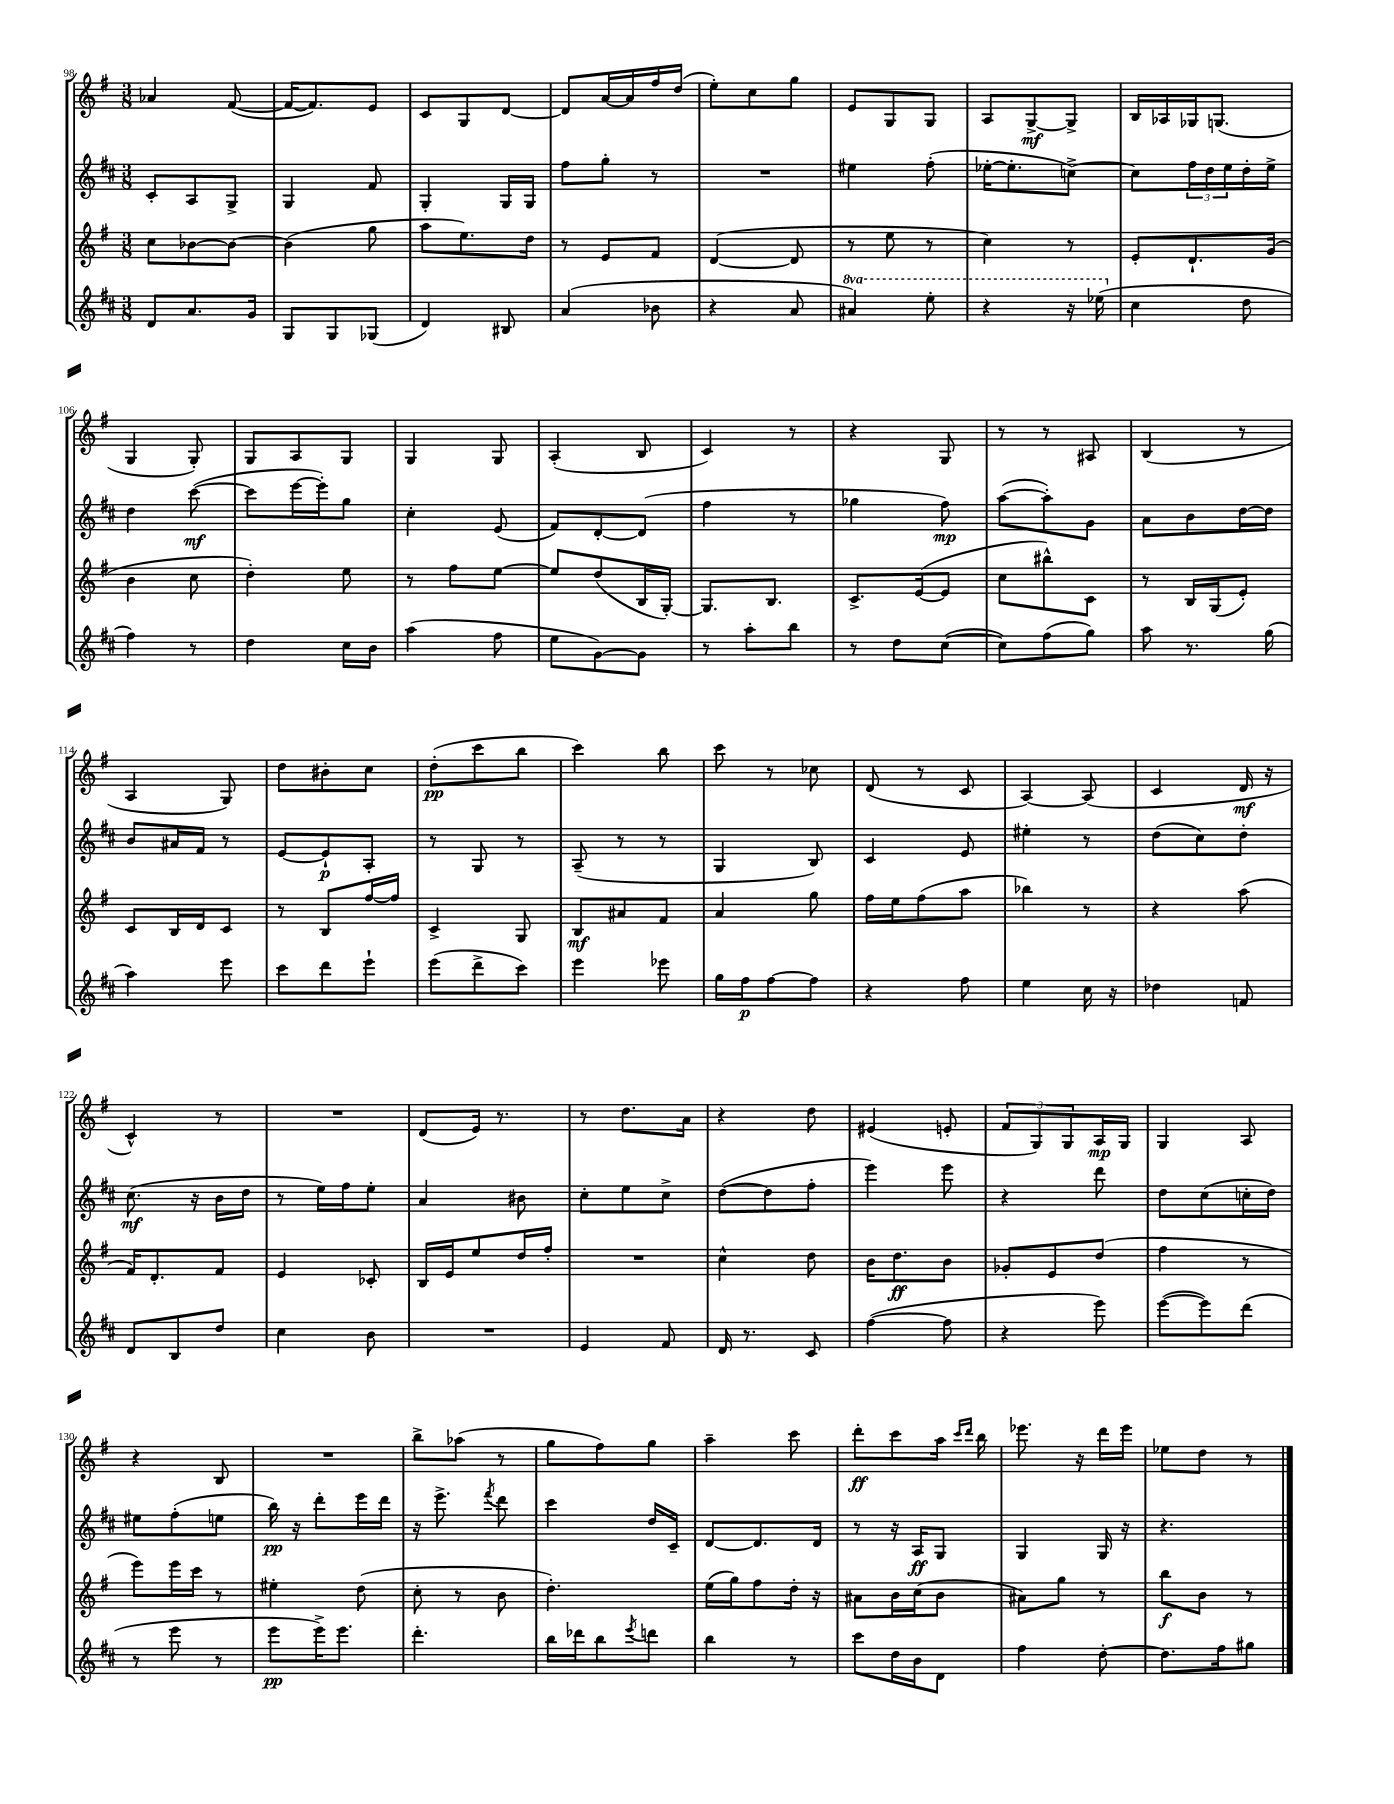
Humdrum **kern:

**kern	**kern	**kern	**kern
*staff4	*staff3	*staff2	*staff1
*clefG2	*clefG2	*clefG2	*clefG2
*k[f#c#]	*k[f#]	*k[f#c#]	*k[f#]
*M3/8	*M3/8	*M3/8	*M3/8
8d	8cc	8c#'	4a-
8.a	[8b-	8A	.
.	8b-_	8G^	([8f#
16g	.	.	.
=	=	=	=
8G	(4b-]	4G	16f#_
.	.	.	8.f#])
8G	.	.	.
(8G-	8gg	8f#	8e
=	=	=	=
4d)	8aa	4G'	8c
.	8.ee)	.	8G
8B#	.	16G	[8d
.	16dd	16G	.
=	=	=	=
(4a	8r	8ff#	8d]
.	8e	8gg'	[16a
.	.	.	16a]
8b-	8f#	8r	16ff#
.	.	.	(16dd
=	=	=	=
4r	([4d	4.r	8ee')
.	.	.	8cc
8a	8d]	.	8gg
=	=	=	=
4aa#)	8r	4ee#	8e
.	8ee	.	8G
8eee'	8r	(8ff#'	8G
=	=	=	=
4r	4cc)	[16ee-'	8A
.	.	8.ee-']	.
.	.	.	[8G^
16r	8r	[8cc^)	8G^]
(16eee-	.	.	.
=	=	=	=
4cc#	8e'	8cc]	16B
.	.	.	16A-
.	8.d`	24ff#	16G-
.	.	24dd	.
.	.	.	(8.G
.	.	24ee	.
8dd	.	16dd'	.
.	(16g	16ee^	.
=	=	=	=
4ff#)	4b	4dd	4G
8r	8cc	([8ccc#	8G')
=	=	=	=
4dd	4dd')	8ccc#]	8G
.	.	[16eee	8A
.	.	16eee'])	.
16cc#	8ee	8gg	8G
16b	.	.	.
=	=	=	=
(4aa	8r	4cc#'	4G
.	8ff#	.	.
8ff#	[8ee	(8e	8G
=	=	=	=
8ee	8ee]	8f#)	(4A'
[8g)	(8dd	[8d'	.
8g]	16B	(8d]	8B
.	[16G')	.	.
=	=	=	=
8r	8.G]	4ff#	4c)
8aa'	.	.	.
.	8.B	.	.
8bb	.	8r	8r
=	=	=	=
8r	8.c^	4gg-	4r
8dd	.	.	.
.	([16e	.	.
([8cc#	8e]	8ff#)	8G
=	=	=	=
8cc#])	8cc	([8aa	8r
(8ff#	8bb#^^)	8aa'])	8r
8gg)	8c	8g	8A#
=	=	=	=
8aa	8r	8a	(4B
8.r	16B	8b	.
.	(16G	.	.
.	8e')	[16dd	8r
(16gg	.	16dd]	.
=	=	=	=
4aa)	8c	8b	4A
.	16B	16a#	.
.	16d	16f#	.
8eee	8c	8r	8G)
=	=	=	=
8ccc#	8r	[8e	8dd
8ddd	8B	8e`]	8b#'
8eee`	[16ff#	8A'	8cc
.	16ff#]	.	.
=	=	=	=
(8eee	4c^	8r	(8dd'
8ddd^	.	8G	8ccc
8ccc#)	8G	8r	8bb
=	=	=	=
4eee	8B	(8A~	4ccc)
.	8a#	8r	.
8eee-	8f#	8r	8bb
=	=	=	=
16gg	4a	4G	8ccc
16ff#	.	.	.
[8ff#	.	.	8r
8ff#]	8gg	8B)	8cc-
=	=	=	=
4r	16ff#	4c#	(8d
.	16ee	.	.
.	(8ff#	.	8r
8ff#	8aa	8e	8c
=	=	=	=
4ee	4bb-)	4ee#'	[4A)
16cc#	8r	8r	(8A]
16r	.	.	.
=	=	=	=
4dd-	4r	(8dd	4c
.	.	8cc#)	.
8f	(8aa	8dd'	16d
.	.	.	16r
=	=	=	=
8d	16f#)	(8.cc#	4c^^)
.	8.d'	.	.
8B	.	.	.
.	.	16r	.
8dd	8f#	16b	8r
.	.	16dd	.
=	=	=	=
4cc#	4e	8r	4.r
.	.	16ee)	.
.	.	16ff#	.
8b	8c-'	8ee'	.
=	=	=	=
4.r	16B	4a	(8d
.	16e	.	.
.	8ee	.	16e)
.	.	.	8.r
.	16dd	8b#	.
.	16ff#'	.	.
=	=	=	=
4e	4.r	8cc#'	8r
.	.	8ee	8.dd
8f#	.	8cc#^	.
.	.	.	16a
=	=	=	=
16d	4cc^^	([8dd	4r
8.r	.	.	.
.	.	8dd]	.
8c#	8dd	8ff#'	8dd
=	=	=	=
([4ff#	16b	4eee)	(4e#
.	8.dd	.	.
8ff#]	8b	8eee	8e'
=	=	=	=
4r	8g-'	4r	12f#
.	.	.	12G)
.	8e	.	.
.	.	.	12G
8eee)	(8dd	8ddd	16A
.	.	.	16G
=	=	=	=
([8eee	4ff#	8dd	4G
8eee])	.	(8cc#	.
(8ddd	8r	16cc'	8A
.	.	16dd)	.
=	=	=	=
8r	8eee)	8ee#	4r
8eee	16eee	(8ff#'	.
.	16ccc	.	.
8r	8r	8ee	8B
=	=	=	=
8eee	4ee#'	16bb)	4.r
.	.	16r	.
16eee^)	.	8ddd'	.
8.eee	.	.	.
.	(8dd	16eee	.
.	.	16ddd	.
=	=	=	=
4.ddd'	8cc'	16r	8bb^
.	.	8.eee^	.
.	8r	.	(8aa-
.	.	8qfff#	.
.	8b	8ddd	8r
=	=	=	=
16bb	4.dd')	4ccc#	8gg
16ddd-	.	.	.
8bb	.	.	8ff#)
8qeee	.	.	.
8ddd	.	16dd	8gg
.	.	16c#~	.
=	=	=	=
4bb	(16ee	[8d	4aa~
.	16gg)	.	.
.	8ff#	8.d]	.
8r	16dd'	.	8ccc
.	16r	16d	.
=	=	=	=
8ccc#	8a#	8r	8ddd'
16dd	16b	16r	8ccc
16b	(16cc	16A	.
8d	8b	8G	16aa
.	.	.	16qqccc
.	.	.	16qqddd
.	.	.	16bb
=	=	=	=
4ff#	8a#)	4G	8.eee-
.	8gg	.	.
.	.	.	16r
[8dd'	8r	16G	16ddd
.	.	16r	16eee-
=	=	=	=
8.dd]	8bb	4.r	8ee-
.	8b	.	8dd
16ff#	.	.	.
8gg#	8r	.	8r
==	==	==	==
*-	*-	*-	*-
